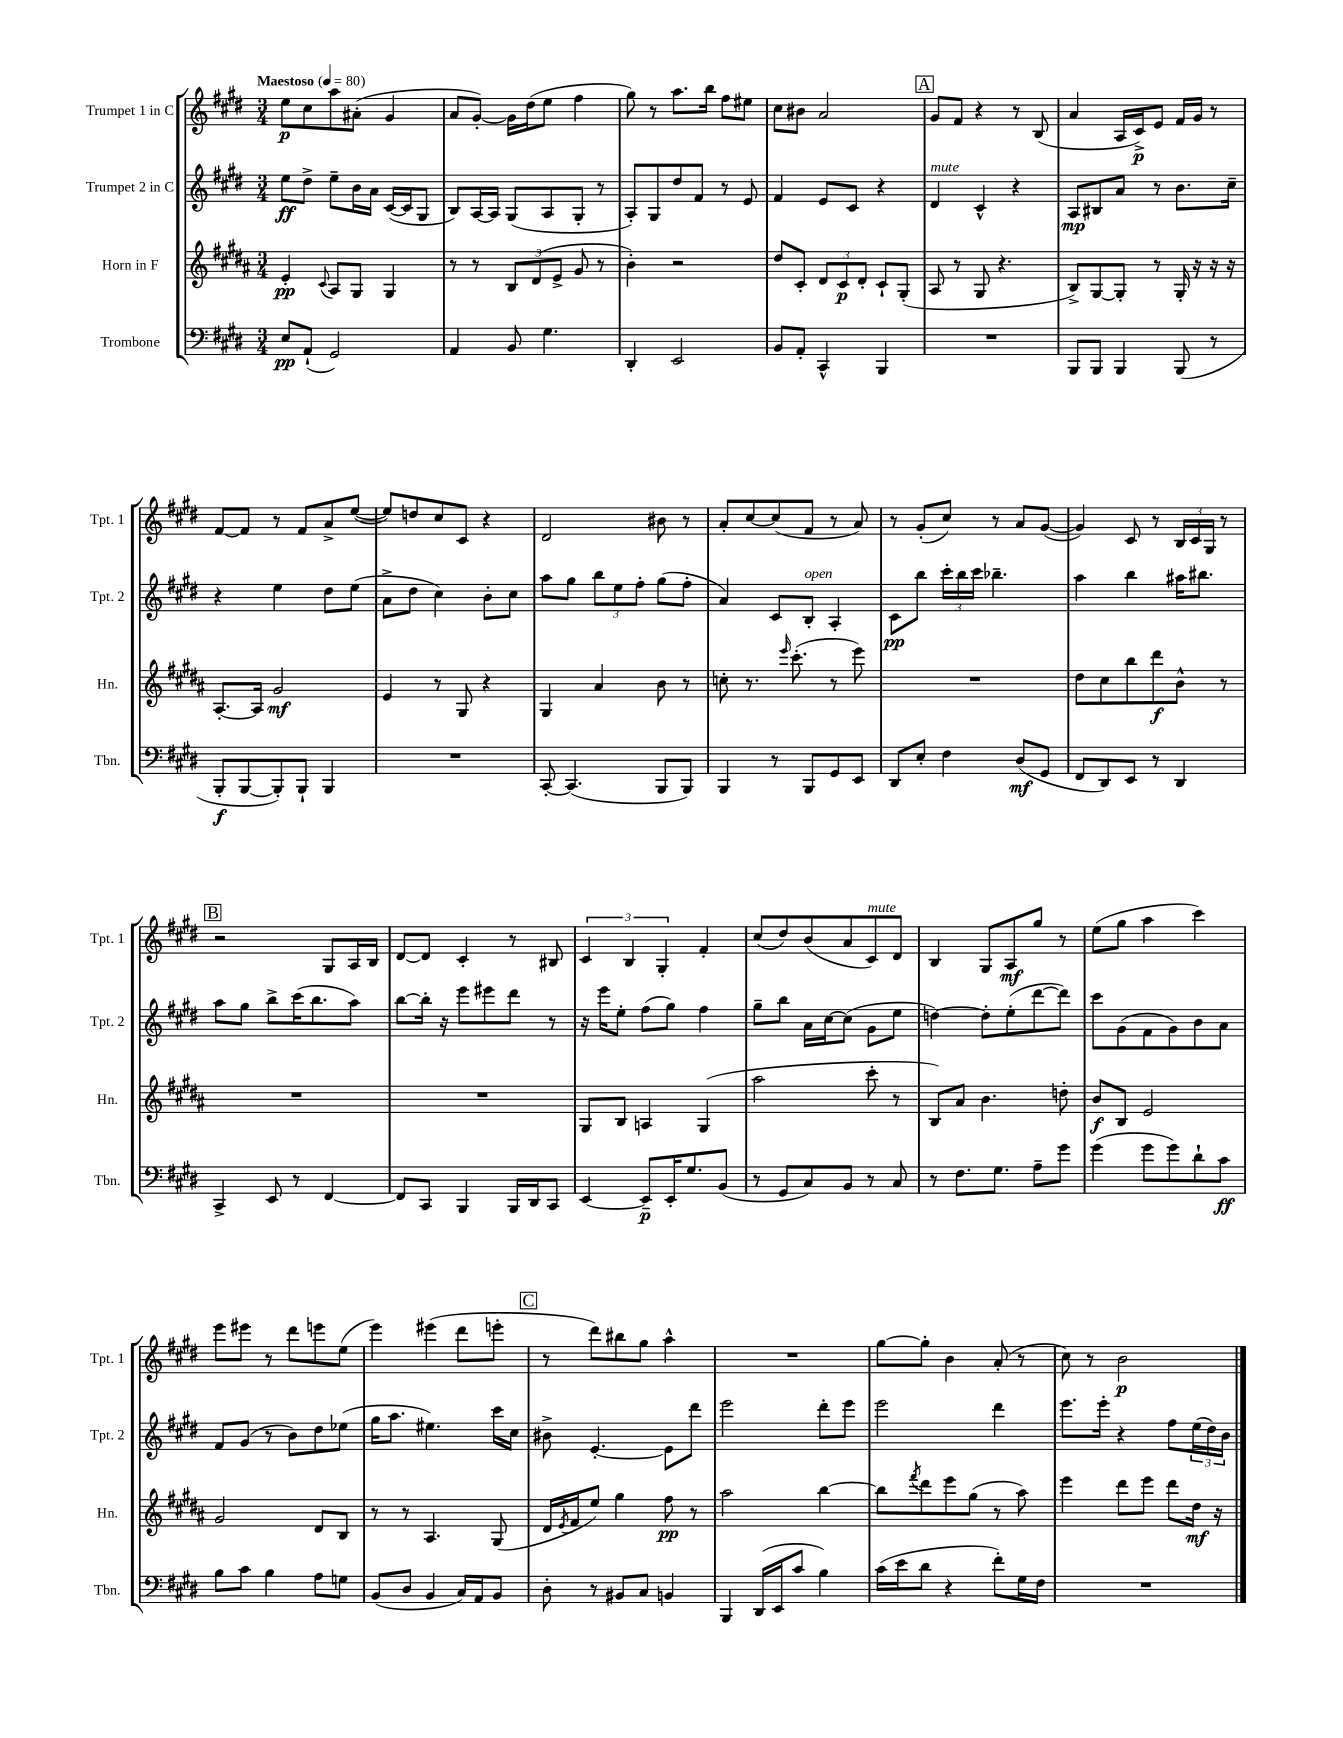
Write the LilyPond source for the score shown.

<<
\new StaffGroup <<
\new Staff = "s0" \with { instrumentName = "Trumpet 1 in C" shortInstrumentName = "Tpt. 1" } {
    \clef treble \key e \major \numericTimeSignature \time 3/4 \tempo "Maestoso" 4 = 80
    e''8\p cis''8 a''8 ais'8-.( gis'4 |
    a'8 gis'8~-.) gis'16 dis''16( e''8 fis''4 |
    gis''8) r8 a''8. b''16 fis''8 eis''8 |
    cis''8 bis'8 a'2 |
    \mark \markup { \box "A" } gis'8 fis'8 r4 r8 b8( |
    a'4 a16 cis'16->\p) e'8 fis'16 gis'16 r8 |
    fis'8~ fis'8 r8 fis'8 a'8-> e''8~( |
    e''8) d''8 cis''8 cis'8 r4 |
    dis'2 bis'8 r8 |
    a'8-. cis''8~ cis''8( fis'8 r8 a'8) |
    r8 gis'8-.( cis''8) r8 a'8 gis'8~( |
    gis'4) cis'8 r8 \tuplet 3/2 { b16 cis'16 gis16 } r8 |
    \mark \markup { \box "B" } r2 gis8 a16 b16 |
    dis'8~ dis'8 cis'4-. r8 bis8 |
    \tuplet 3/2 { cis'4 b4 gis4-. } fis'4-. |
    cis''8( dis''8) b'8( a'8 cis'8^\markup { \italic "mute" }) dis'8 |
    b4 gis8 a8\mf gis''8 r8 |
    e''8( gis''8 a''4 cis'''4) |
    e'''8 eis'''8 r8 dis'''8 e'''8 e''8( |
    e'''4) eis'''4( dis'''8 e'''8-. |
    \mark \markup { \box "C" } r8 dis'''8) bis''8 gis''8 a''4-^ |
    R2. |
    gis''8~ gis''8-. b'4 a'8-.( r8 |
    cis''8) r8 b'2\p \bar "|." |
}
\new Staff = "s1" \with { instrumentName = "Trumpet 2 in C" shortInstrumentName = "Tpt. 2" } {
    \clef treble \key e \major \numericTimeSignature \time 3/4
    e''8\ff dis''8-> e''8-- b'16 a'16 cis'16~( cis'16 gis8 |
    b8) a16~ a16 gis8( a8 gis8-. r8 |
    a8-.) gis8 dis''8 fis'8 r8 e'8 |
    fis'4 e'8 cis'8 r4 |
    \mark \markup { \box "A" } dis'4^\markup { \italic "mute" } cis'4-^ r4 |
    a8\mp bis8 a'8 r8 b'8. cis''16-- |
    r4 e''4 dis''8 e''8( |
    a'8-> dis''8 cis''4) b'8-. cis''8 |
    a''8 gis''8 \tuplet 3/2 { b''8 e''8 fis''8-. } gis''8( fis''8-. |
    a'4) cis'8 b8-.^\markup { \italic "open" } a4-. |
    cis'8\pp b''8 \tuplet 3/2 { cis'''16-. b''16 cis'''16 } bes''4.-- |
    a''4 b''4 ais''16 bis''8. |
    \mark \markup { \box "B" } a''8 gis''8 b''8-> cis'''16( b''8. a''8) |
    b''8~ b''16-. r16 e'''8 eis'''8 dis'''8 r8 |
    r16 e'''16 e''8-. fis''8( gis''8) fis''4 |
    gis''8-- b''8 a'16 cis''16~ cis''8( gis'8 e''8 |
    d''4~) d''8-. e''8-.( dis'''8~ dis'''8) |
    cis'''8 gis'8( fis'8 gis'8) b'8 a'8 |
    fis'8 gis'8( r8 b'8) dis''8 ees''8( |
    gis''16 a''8. eis''4.) cis'''16 cis''16 |
    \mark \markup { \box "C" } bis'8-> e'4.~-. e'8 dis'''8 |
    e'''2 dis'''8-. e'''8 |
    e'''2 dis'''4 |
    e'''8. e'''16-. r4 fis''8 \tuplet 3/2 { e''16( dis''16) b'16 } \bar "|." |
}
\new Staff = "s2" \with { instrumentName = "Horn in F" shortInstrumentName = "Hn." } {
    \clef treble \key b \major \numericTimeSignature \time 3/4
    e'4-.\pp \appoggiatura { cis'8 } ais8 gis8 gis4 |
    r8 r8 \tuplet 3/2 { b8 dis'8( e'8-> } gis'8 r8 |
    b'4-.) r2 |
    dis''8 cis'8-. \tuplet 3/2 { dis'8 cis'8\p dis'8-. } cis'8-! gis8-.( |
    \mark \markup { \box "A" } ais8 r8 gis8 r4. |
    b8->) gis8~ gis8-. r8 gis16-. r16 r16 r16 |
    ais8.~-. ais16 gis'2\mf |
    e'4 r8 gis8 r4 |
    gis4 ais'4 b'8 r8 |
    c''8-. r8. \grace { e'''16 } cis'''8.-.( r8 e'''8) |
    R2. |
    dis''8 cis''8 b''8 dis'''8\f b'8-^ r8 |
    \mark \markup { \box "B" } R2. |
    R2. |
    gis8 b8 a4 gis4( |
    ais''2 cis'''8-. r8 |
    b8) ais'8 b'4. d''8-. |
    b'8\f b8 e'2 |
    gis'2 dis'8 b8 |
    r8 r8 ais4. gis8( |
    \mark \markup { \box "C" } dis'16 \acciaccatura { e'8 } fis'16 e''8) gis''4 fis''8\pp r8 |
    ais''2 b''4~ |
    b''8 \acciaccatura { fis'''8 } dis'''8 e'''8 gis''8( r8 ais''8) |
    e'''4 dis'''8 e'''8 dis'''8 dis''16\mf r16 \bar "|." |
}
\new Staff = "s3" \with { instrumentName = "Trombone" shortInstrumentName = "Tbn." } {
    \clef bass \key e \major \numericTimeSignature \time 3/4
    e8\pp a,8-!( gis,2) |
    a,4 b,8 gis4. |
    dis,4-. e,2 |
    b,8 a,8-. cis,4-^ b,,4 |
    \mark \markup { \box "A" } R2. |
    b,,8 b,,8 b,,4 b,,8( r8 |
    b,,8-.\f b,,8~ b,,8-.) b,,8-! b,,4 |
    R2. |
    cis,8~-. cis,4.( b,,8 b,,8) |
    b,,4 r8 b,,8 gis,8 e,8 |
    dis,8 e8-. fis4 dis8\mf( gis,8 |
    fis,8 dis,8) e,8 r8 dis,4 |
    \mark \markup { \box "B" } cis,4-> e,8 r8 fis,4~ |
    fis,8 cis,8 b,,4 b,,16 dis,16 cis,8 |
    e,4~ e,8--\p e,16-. gis8. b,8( |
    r8 gis,8 cis8) b,8 r8 cis8 |
    r8 fis8. gis8. a8-- gis'8 |
    gis'4( gis'8 gis'8) dis'8-! cis'8\ff |
    b8 cis'8 b4 a8 g8 |
    b,8( dis8 b,4 cis16) a,16 b,8 |
    \mark \markup { \box "C" } dis8-. r8 bis,8 cis8 b,4 |
    b,,4 dis,16( e,16 cis'8 b4) |
    cis'16( e'16 dis'8 r4 fis'8-.) gis16 fis16 |
    R2. \bar "|." |
}
>>
>>
\layout { \context { \Score \remove "Bar_number_engraver" } }
